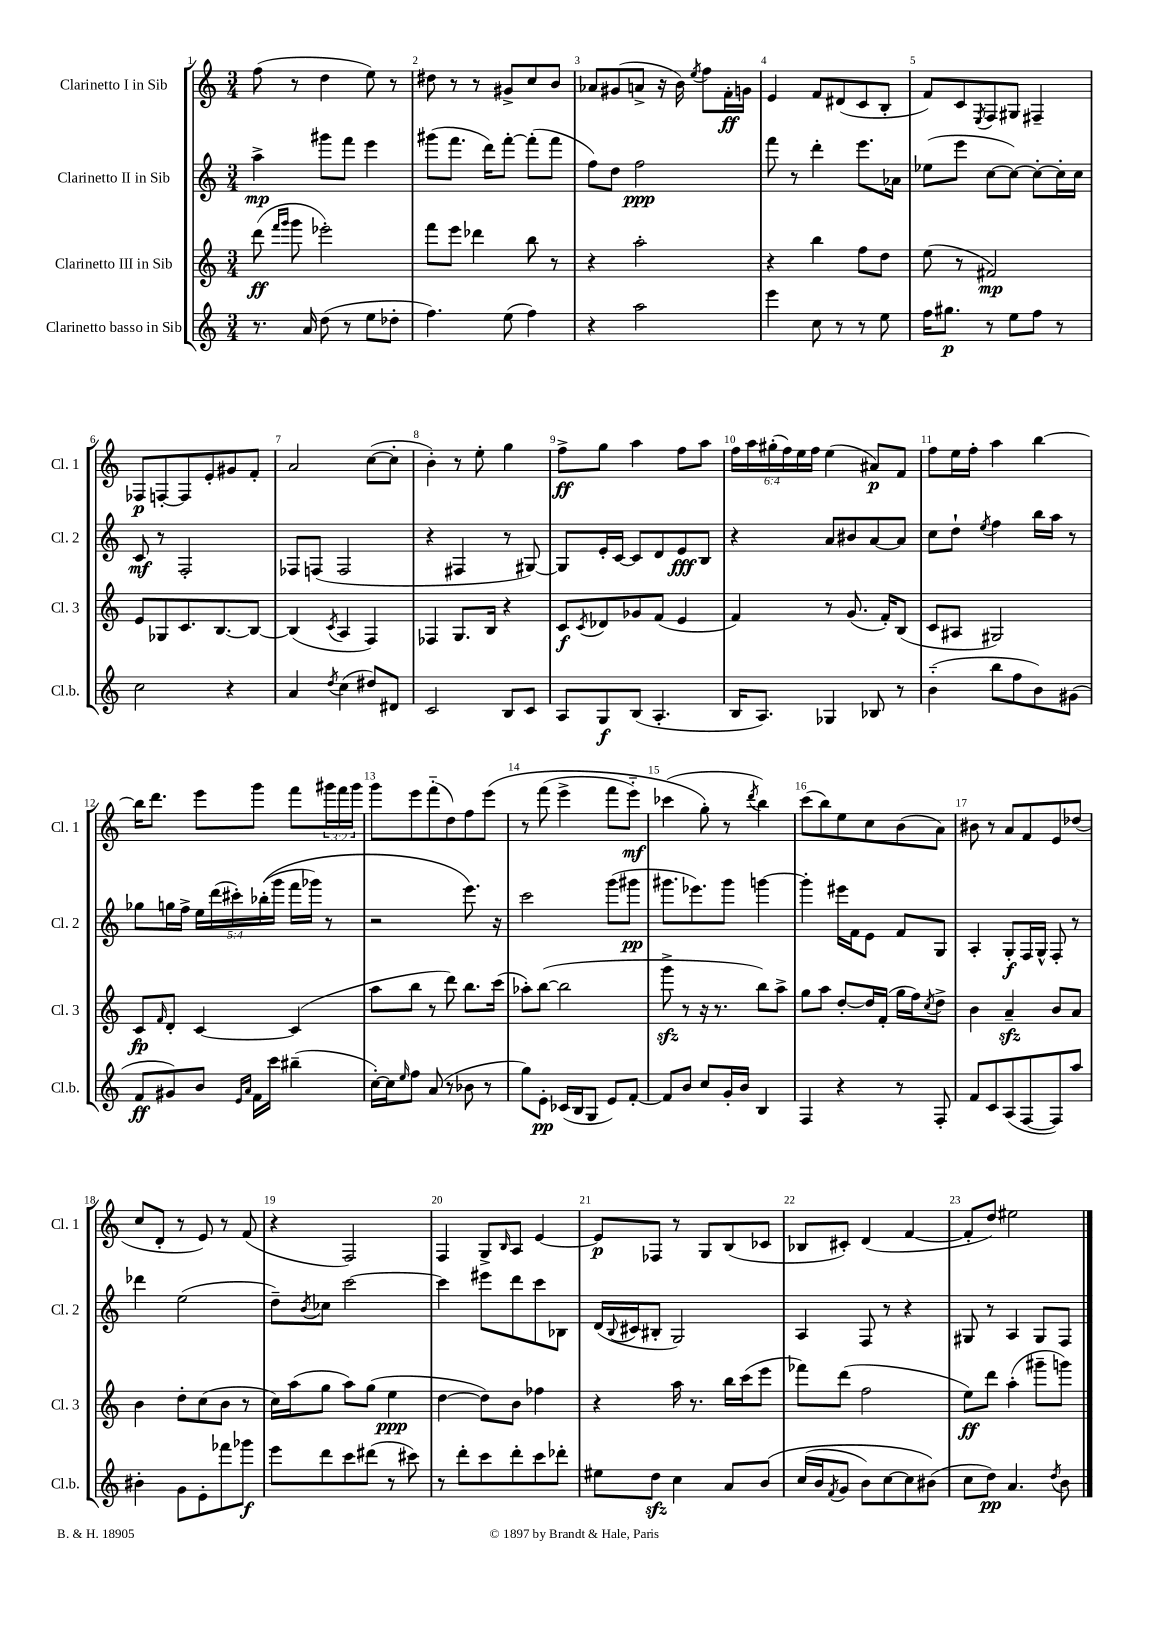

**kern	**kern	**kern	**kern
*staff4	*staff3	*staff2	*staff1
*clefG2	*clefG2	*clefG2	*clefG2
*k[]	*k[]	*k[]	*k[]
*M3/4	*M3/4	*M3/4	*M3/4
8.r	(8ddd	4aa^	(8ff
.	16qqfff	.	.
.	16qqggg	.	.
.	8ggg	.	8r
16a	.	.	.
(8dd	2eee-')	8ggg#	4dd
8r	.	8fff	.
8ee	.	4eee	8ee)
8dd-'	.	.	8r
=	=	=	=
4.ff)	8fff	(8ggg#	8dd#
.	8eee	8.fff	8r
.	4ddd-	.	8r
.	.	16ddd)	.
(8ee	.	[8fff'	8g#^
4ff)	8bb	(8fff']	8cc
.	8r	8fff	8b
=	=	=	=
4r	4r	8ff)	8a-
.	.	8dd	(8g#
2aa	2aa'	2ff	8a^
.	.	.	16r
.	.	.	16b)
.	.	.	8qee
.	.	.	8ff
.	.	.	16f'
.	.	.	16g
=	=	=	=
4eee	4r	8fff	4e
.	.	8r	.
8cc	4bb	4ddd'	8f
8r	.	.	(8d#
8r	8ff	8.eee	8c
8ee	8dd	.	8B'
.	.	16a-	.
=	=	=	=
16ff	(8ee	(8ee-	8f)
8.gg#	.	.	.
.	8r	8eee	8c
.	.	.	8qE
8r	2f#)	[8cc	8F
8ee	.	8cc_)	8G#
8ff	.	8cc'_	4F#~
8r	.	16cc']	.
.	.	16cc	.
=	=	=	=
2cc	8e	8c	8F-
.	8G-	8r	[8F'
.	8.c	2F'	8F]
.	.	.	8e'
.	[8.B	.	.
4r	.	.	8g#
.	8B_	.	8f'
=	=	=	=
4a	(4B]	8F-	2a
.	.	(8F	.
8qdd	8qc	.	.
(4cc	4A	2F	.
8dd#)	4F)	.	([8cc
8d#	.	.	8cc']
=	=	=	=
2c	4F-	4r	4b')
.	8.G	4F#	8r
.	.	.	8ee'
.	16B	.	.
8B	4r	8r	4gg
8c	.	[8G#)	.
=	=	=	=
8A	8c	8G#]	8ff^
.	8qc	.	.
8G	8d-	16e'	8gg
.	.	[16c	.
(8B	8g-	8c]	4aa
4.A'	(8f	8d	.
.	4e	8e	8ff
.	.	8B	8aa
=	=	=	=
16B	4f)	4r	24ff
.	.	.	24aa
8.A)	.	.	.
.	.	.	(24gg#'
.	.	.	24ff)
.	.	.	24ee
.	.	.	24ff
4G-	8r	8a	(4ee
.	(8.g	8b#	.
8B-	.	[8a	8a#)
.	16f')	.	.
8r	(8B	8a]	8f
=	=	=	=
(4b'~	8c	8cc	8ff
.	8A#	8dd`	16ee
.	.	.	16ff'
.	.	8qee	.
8bb	2G#)	4ff	4aa
8ff	.	.	.
8b)	.	16bb	[4bb
.	.	16aa	.
(8g#	.	8r	.
=	=	=	=
8f	8c	8gg-	16bb]
.	.	.	8.ddd
.	16qqf	.	.
8g#)	8d'	16gg	.
.	.	16ff^	.
8b	[4c	20ee	8eee
.	.	(20ddd	.
.	.	20ccc#')	.
16qqe	.	.	.
16qqa	.	.	.
16f	.	.	8ggg
.	.	&((20bb-'	.
16ccc	.	.	.
.	.	20ggg	.
(4bb#~	(4c]	16fff	8fff
.	.	16ggg-)	.
.	.	8r	24ggg#
.	.	.	24fff
.	.	.	24ggg#
=	=	=	=
[16cc')	8aa	2r	8ggg
16cc]	.	.	.
16qqee	.	.	.
8ff	8bb	.	8eee
(8a	8r	.	(8fff'~
8r	8ddd)	.	8dd)
8b-	8.bb	8.eee&)	8ff
8r	.	.	&(8eee
.	(16ccc	16r	.
=	=	=	=
8gg)	8aa-')	2ccc	8r
8e'	([8bb	.	(8fff
(16c-	2bb]	.	4eee^
16B	.	.	.
8G	.	.	.
8e)	.	(8ggg	8fff
[8f'	.	8ggg#	8eee'~)
=	=	=	=
8f]	8ggg^	8.ggg#	(4ccc-
8b	8r	.	.
.	.	8.eee-)	.
8cc	16r	.	8gg'&)
.	8.r	.	.
16g'	.	8ggg#	8r
16b	.	.	.
.	.	.	8qddd
4B	8bb)	[4ggg	4bb)
.	8aa^	.	.
=	=	=	=
4F	8gg	4ggg']	(8ccc
.	8aa	.	8bb)
4r	[8dd'	16eee#	8ee
.	.	16f	.
.	16dd]	8e	8cc
.	(16f'	.	.
8r	16gg	8f	(8b
.	16ff)	.	.
.	8qcc	.	.
8F'	8dd^	8G	8a)
=	=	=	=
8f	4b	4A'	8b#
8c	.	.	8r
(8A	4a~	8G'	8a
[8F	.	16F	8f
.	.	16G^^	.
8F])	8b	8F'	8e
8aa	8a	8r	(8dd-
=	=	=	=
4b#'	4b	4ddd-	8cc
.	.	.	8d'
8g	8dd'	(2ee	8r
8e'	(8cc	.	8e)
8fff-	8b	.	8r
8ggg-	8r	.	(8f
=	=	=	=
8eee	16cc)	8dd~)	4r
.	(16aa	.	.
.	.	8qb	.
8ddd	8gg	8cc-	.
8ccc	8aa)	[2ccc	2F)
(8ddd#	(8gg	.	.
8r	4ee	.	.
8ccc#)	.	.	.
=	=	=	=
8r	[4dd	4ccc]	4F
8ddd'	.	.	.
8ccc	8dd])	8eee#	8G^
.	.	.	16qqB
8ddd'	8b	8ddd	8A
8ccc	4ff-	8ccc	[4e
8ddd-'	.	8B-	.
=	=	=	=
8ee#	4r	(16d	8e]
.	.	8qqB	.
.	.	16c#	.
8dd	.	8B#'	8F-
4cc	16aa	2G)	8r
.	8.r	.	.
.	.	.	8G
8a	16bb	.	(8B
.	(16ccc	.	.
&(8b	8eee	.	8c-
=	=	=	=
(16cc	8fff-)	4A	8B-
16b	.	.	.
8qf	.	.	.
8g	(8ddd	.	8c#')
8b)	2ff	8F	(4d
[8cc	.	8r	.
8cc]	.	4r	[4f
(8b#&)	.	.	.
=	=	=	=
8cc	8ee)	8G#	8f']
8dd)	8ddd	8r	8dd)
4.a	(4aa'	4A	2ee#
.	8ggg#~	8G#	.
8qdd	.	.	.
8b	8ggg)	8F	.
==	==	==	==
*-	*-	*-	*-
